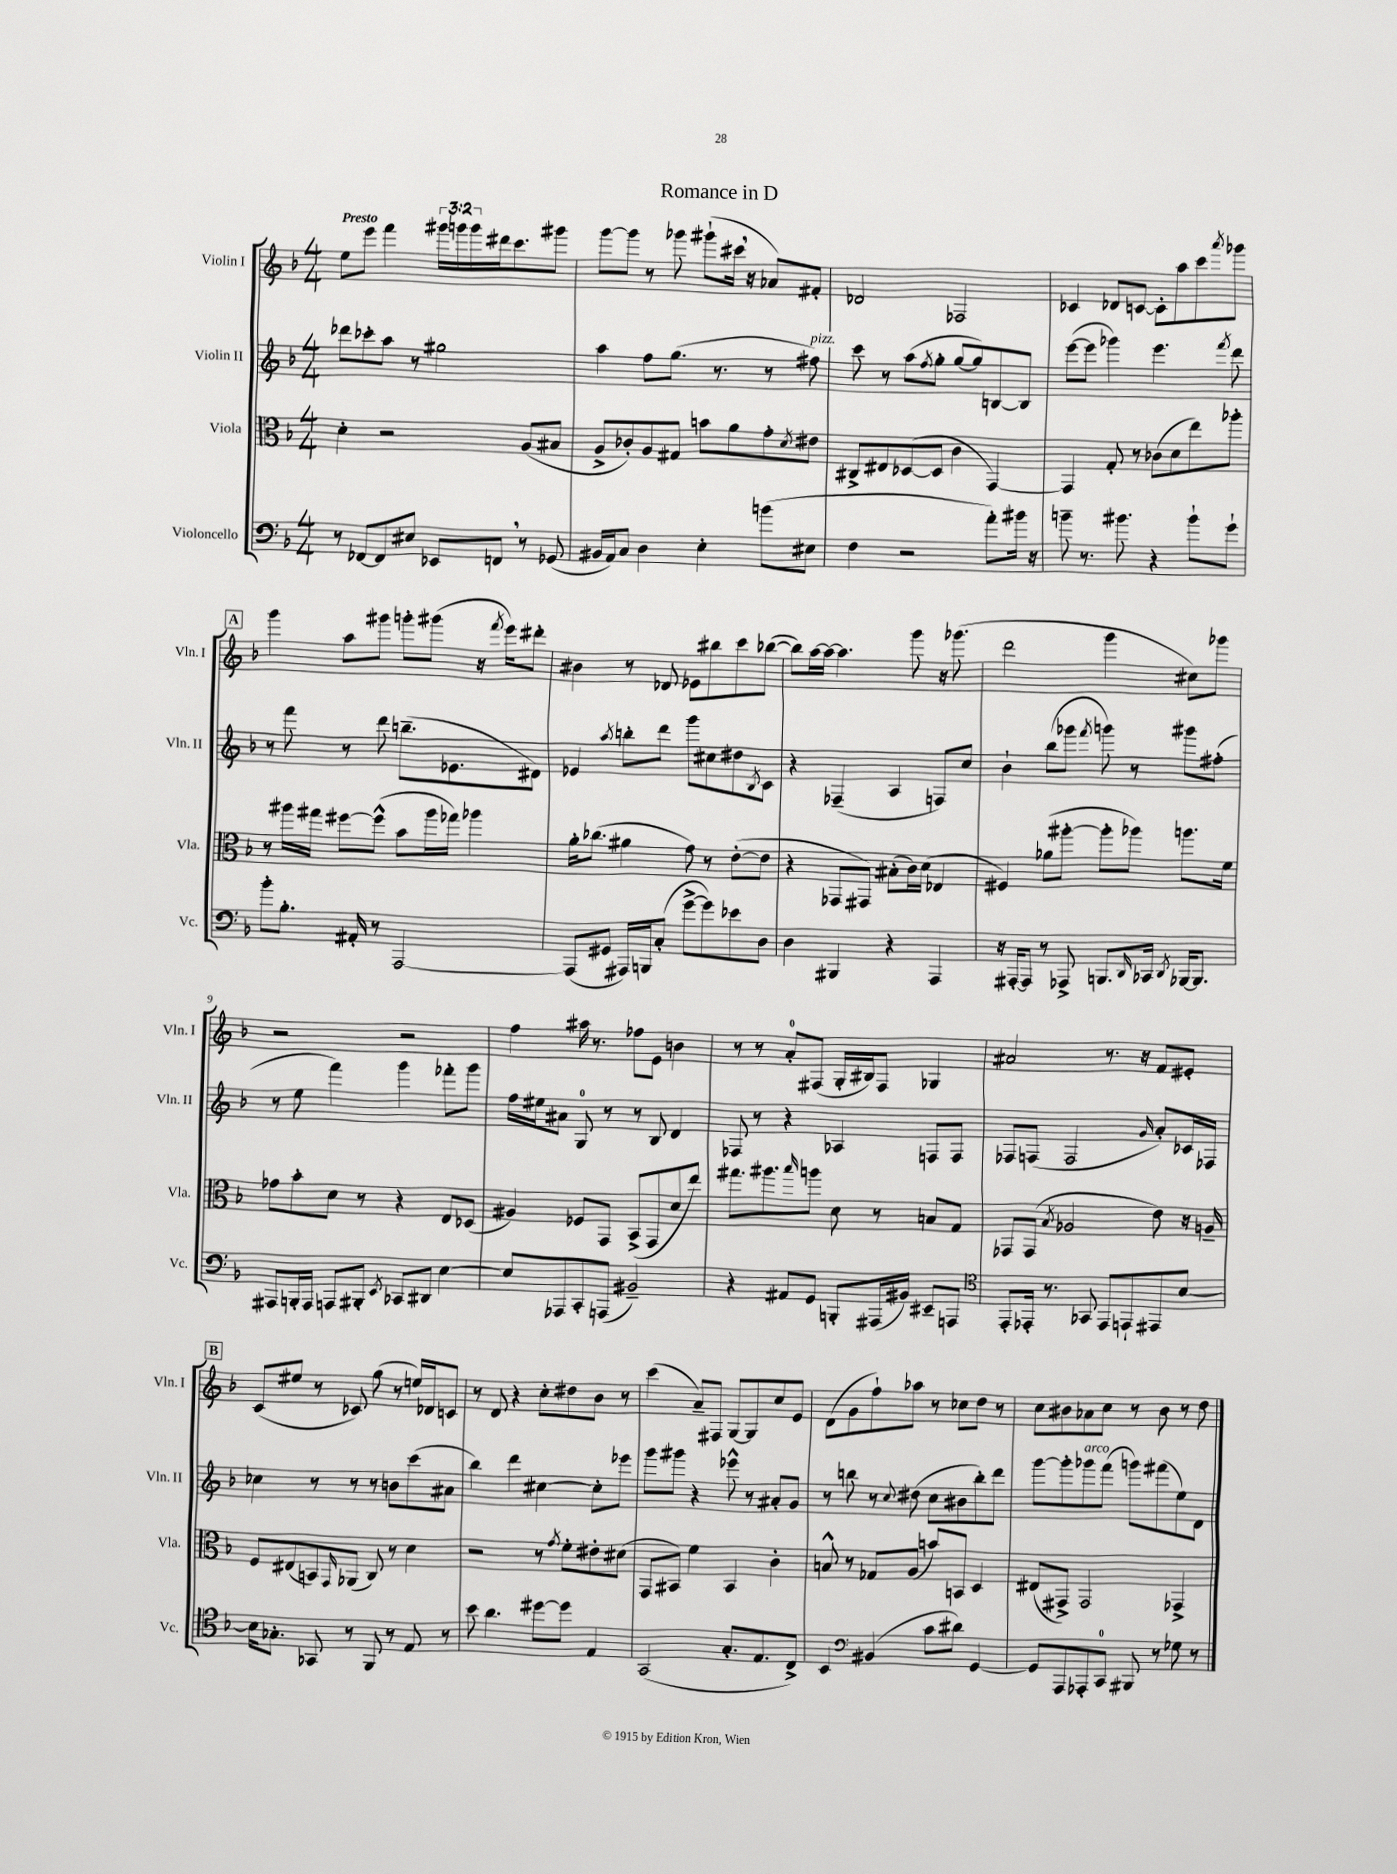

**kern	**kern	**kern	**kern
*staff4	*staff3	*staff2	*staff1
*clefF4	*clefC3	*clefG2	*clefG2
*k[b-]	*k[b-]	*k[b-]	*k[b-]
*M4/4	*M4/4	*M4/4	*M4/4
8r	4d'	8ddd-	8ee
[8FF-	.	8ccc-'	8eee
8FF-]	2r	8aa	4fff
8E#	.	8r	.
8EE-	.	2gg#	24ggg#
.	.	.	24ggg
.	.	.	24ggg
8FF	.	.	16ddd#
.	.	.	8.ccc
8r	(8A	.	.
(8GG-	8B#	.	8ggg#
=	=	=	=
16BB#	8A^	4aa	[8ggg
16AA)	.	.	.
8C	8c-')	.	8ggg]
4D	8A	8ff	8r
.	8G#	(8.gg	8ggg-
4E'	8b	.	(8ggg#`
.	.	8.r	.
.	8a	.	16ccc#
.	.	.	16r
(8b	8g'	8r	8a-)
.	8qd	.	.
8E#	8e#	8ff#)	8f#'
=	=	=	=
4F	8C#^	8ccc	2d-
.	8E#	8r	.
2r	([8D-	(8aa	.
.	.	8qff	.
.	8D-]	8gg'	.
.	4c	[8gg	2F-
.	.	8gg])	.
8a')	[4GG)	[8B	.
16b#	.	8B]	.
16r	.	.	.
=	=	=	=
8b~	4GG]	([8eee	4c-
8.r	.	8eee]	.
.	8G'	4ggg-)	8d-
8.b#	.	.	.
.	8r	.	[8c
4r	(8c-	4.eee	8c']
.	8d	.	8aa
8b#`	8ee)	.	8ccc
.	.	8qfff	8qaaa
8g`	8aa-'	8ddd	8ggg-
=	=	=	=
8b-'	8r	8r	4ggg
8.B-'	16aa#	8fff	.
.	16gg#	.	.
.	[8ff#	8r	8aa
16AA#'	.	.	.
8r	(8ff#^^]	8ddd	8ggg#
[2AAA	8b-	(8.bb~	8ggg'
.	16aa#	.	(8ggg#
.	16gg-)	8.e-	.
.	4aa-	.	16r
.	.	.	8qfff
.	.	.	16eee)
.	.	8d#)	8ddd#'
=	=	=	=
(8AAA]	16a'	4e-	4b#
.	(8.cc-	.	.
8GG#	.	.	.
.	.	8qaa	.
16AAA#)	4a#	8bb'	8r
16BBB	.	.	.
(8C'	.	8ddd	8d-
[8g^	8g)	8ggg	8e-
8g])	8r	8cc#	8bb#
8e-	([8e'	8dd#	8ccc
.	.	8qB-	.
8D	8e]	8c	([8bb-
=	=	=	=
4D	4r	4r	8bb-])
.	.	.	[16aa
.	.	.	16aa_
4BBB#	8GG-	(4F-~	4.aa]
.	8GG#)	.	.
4r	(8B#'	4A	.
.	16c)	.	8ggg
.	(16d	.	.
4AAA	4E-	8F)	16r
.	.	.	(8.ggg-
.	.	8cc	.
=	=	=	=
16r	4F#)	4b-`	2ddd
[16AAA#'	.	.	.
8AAA#]	.	.	.
8r	(8a-	(8bb-	.
8AAA-^	[8aa#'	8ggg-	.
.	.	8qfff	.
8.BBB	8aa#']	8ggg)	4ggg
.	8aa-)	8r	.
16qqDD	.	.	.
16CC-	.	.	.
8qDD	.	.	.
[16BBB-	8.aa	8ggg#	8cc#)
8.BBB-]	.	.	.
.	.	(8ff#'	8ggg-
.	16f	.	.
=	=	=	=
8AAA#	8g-	8r	2r
16BBB'	8b-'	8ee	.
16AAA#	.	.	.
8AAA	8d	4fff)	.
8BBB#'	8r	.	.
8qEE	.	.	.
8CC-	4r	4ggg	2r
8DD#	.	.	.
[4E	8E	8fff-'	.
.	(8D-	8ggg	.
=	=	=	=
8E]	4A#)	16ff	4ff
.	.	16ee#	.
8AAA-	.	8a#	.
8CC'	8F-	8G	16aa#
.	.	.	8.r
(8AAA	8GG	8r	.
2BB#~)	(8BB-^	8r	8ff-
.	8GG	8B-	8e
.	8d	4d	4b
.	8ee)	.	.
=	=	=	=
4r	8.gg#	8F-	8r
.	.	8r	8r
.	8.aa#	.	.
8AA#	.	4r	8a'
.	16qqbb-	.	.
8GG	8aa	.	(8F#
8BBB'	8d	4A-	16G'
.	.	.	16B#)
(16AAA#	8r	.	8F#
16BB#)	.	.	.
8EE#~	8B	8F	4G-
8AAA	8G	8F	.
=	=	=	=
*clefC4	*	*	*
8EE'	8GG-	8F-	2a#
16EE-'	(8GG-	(8F	.
8.r	.	.	.
.	8qB-	.	.
.	2A-	2F	.
8GG-	.	.	.
8EE-	.	.	8.r
8EE`	.	.	.
.	.	.	16r
.	.	16qqg	.
8EE#	8e)	8a')	8f
[8B-	16r	16c-	8e#'
.	16A~	16F-	.
=	=	=	=
16B-]	8F	4cc-	(8c
8.G-'	.	.	.
.	(8E#	.	8ee#
8GG-	8BB)	8r	8r
.	16qqGG	.	.
8r	(8AA-	8r	8c-)
8FF	8C)	8r	(8gg
8r	8r	8b	8r
8E	4d	(8ccc	16ee)
.	.	.	16d-
8r	.	8a#	8c
=	=	=	=
8b-	2r	4bb-)	8r
4.a	.	.	8d
.	.	4ddd	4r
[8dd#	8r	[4cc#	8cc'
.	8qg	.	.
8dd#]	8f'	.	8dd#
4E	8e#'	8cc#']	8b-
.	(8d#	8eee-	8r
=	=	=	=
(2GG	8GG	8ggg	(4ccc
.	8BB#)	8ggg#	.
.	4f	4r	8a~)
.	.	.	8F#
8.G'	4BB#	8eee-^^	[8G
.	.	8r	8G]
8.E	.	.	.
.	4c'	8a#'	8cc
8C^)	.	8g	8e
=	=	=	=
4BB-	8B^^	8r	(8d
.	8r	8bb	8g
*clefF4	*	*	*
(4BB#	8G-	8r	8ff`)
.	.	8qqcc	.
.	(8A	(8dd#	8aa-
8c	8b)	8cc	8r
8d#)	8BB	8b#	8cc-
[4GG	4D	8bb')	8dd
.	.	8ddd	8r
=	=	=	=
8GG]	(8E#	[8ggg	8cc
8AAA	8GG#^)	8ggg']	8b#
8AAA-'	2GG#	8ggg-	8a-
8CC	.	(8fff	8cc
8BBB#	.	8ggg)	8r
8r	.	(8fff#	8b#
8G-	4GG-^	8ee)	8r
8r	.	8d	8dd
==	==	==	==
*-	*-	*-	*-
